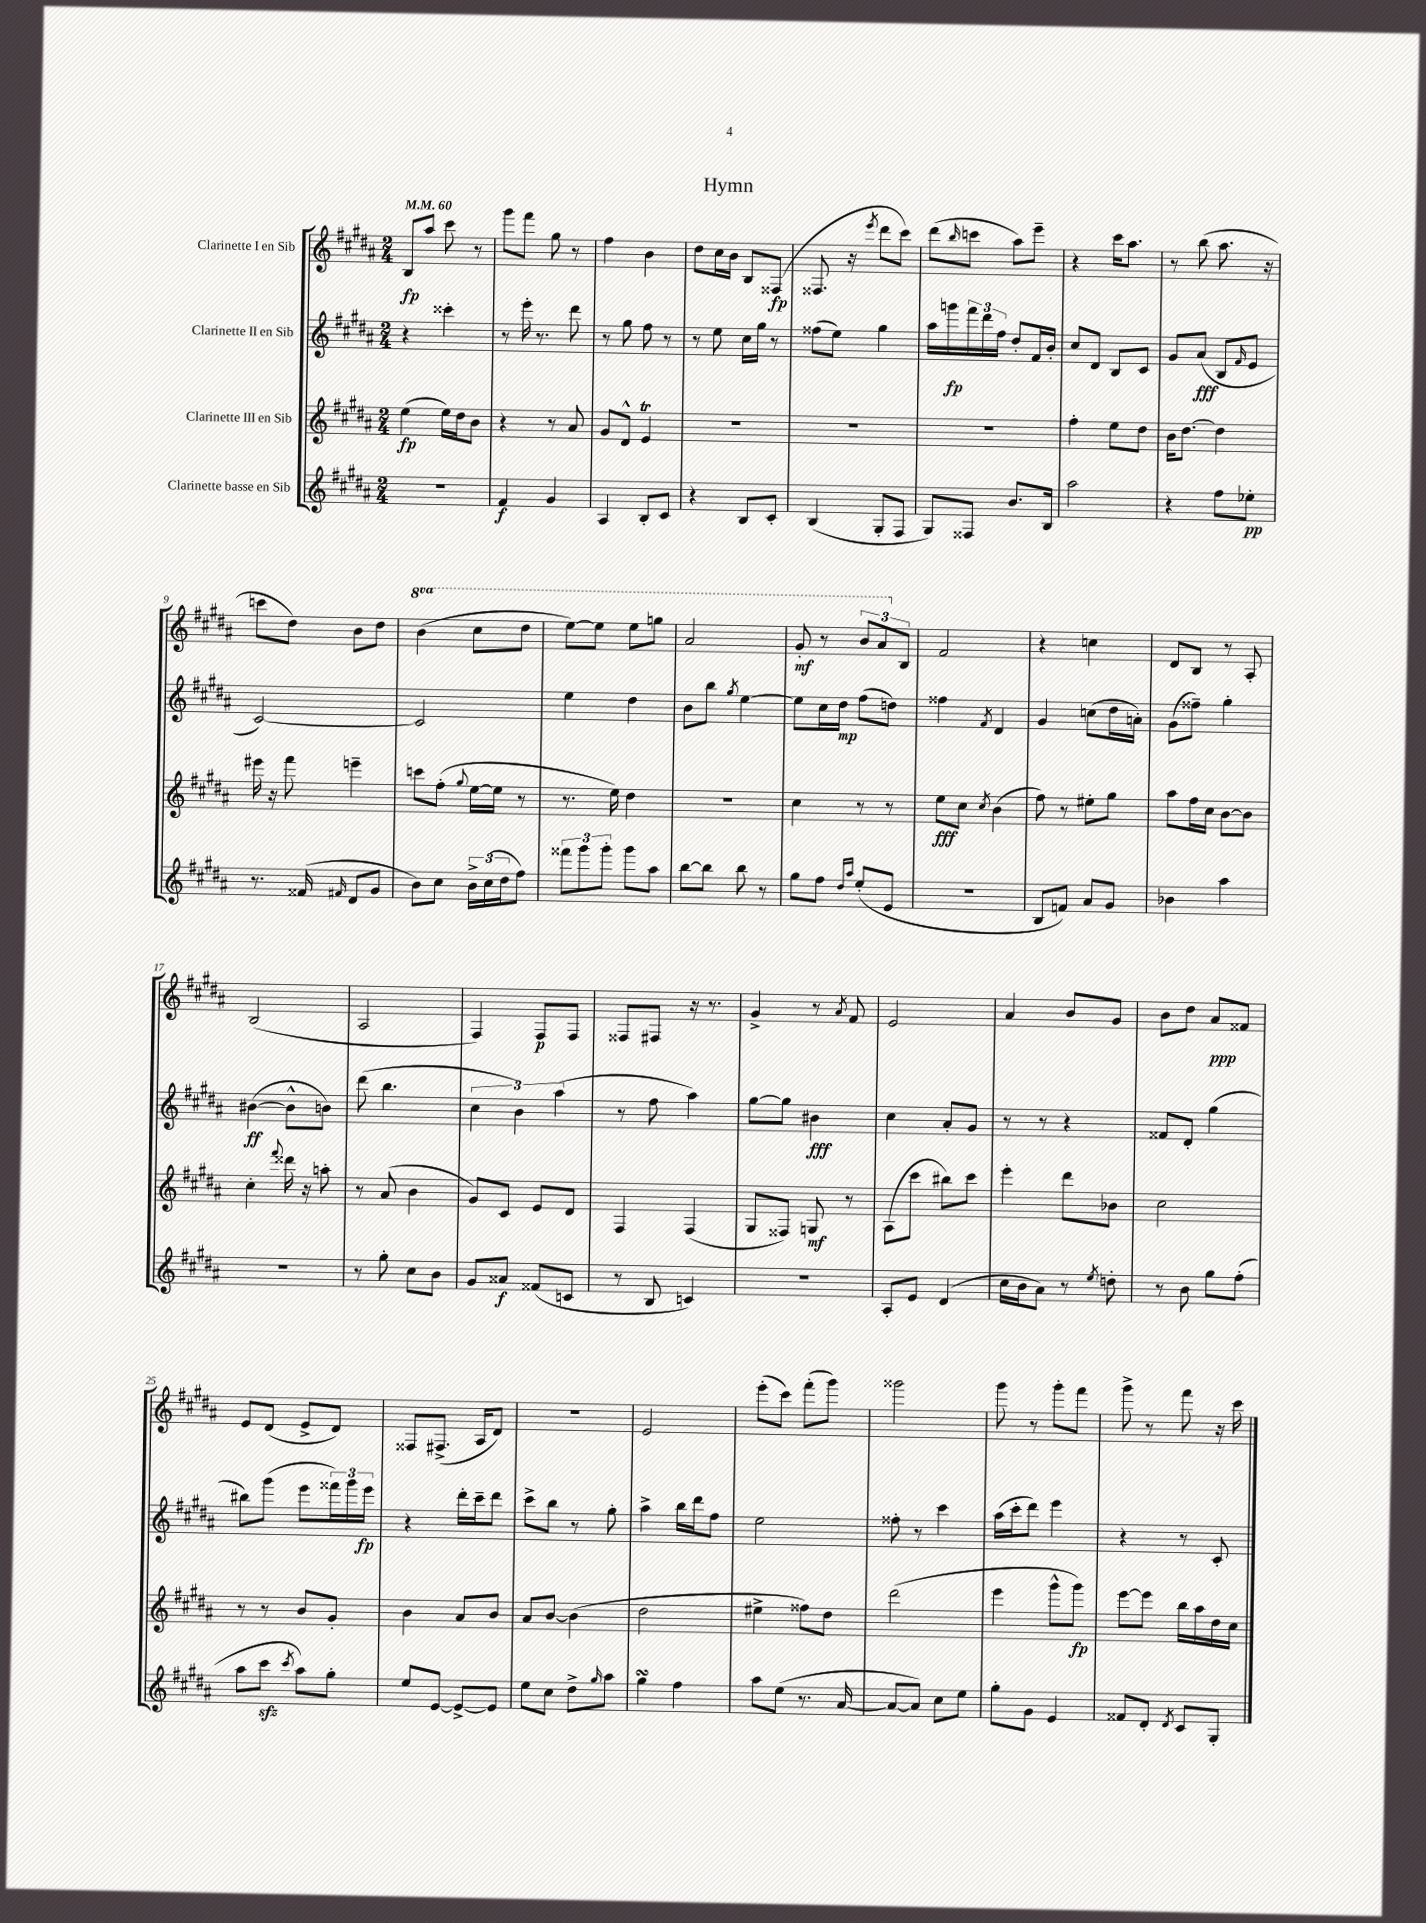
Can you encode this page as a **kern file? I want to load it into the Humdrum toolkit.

**kern	**dynam	**kern	**dynam	**kern	**dynam	**kern	**dynam
*part4	*part4	*part3	*part3	*part2	*part2	*part1	*part1
*staff4	*staff4	*staff3	*staff3	*staff2	*staff2	*staff1	*staff1
*I"Clarinette basse en Sib	*	*I"Clarinette III en Sib	*	*I"Clarinette II en Sib	*	*I"Clarinette I en Sib	*
*clefG2	*	*clefG2	*	*clefG2	*	*clefG2	*
*k[f#c#g#d#a#]	*	*k[f#c#g#d#a#]	*	*k[f#c#g#d#a#]	*	*k[f#c#g#d#a#]	*
*M2/4	*	*M2/4	*	*M2/4	*	*M2/4	*
*MM60	*	*MM60	*	*MM60	*	*MM60	*
=1	=1	=1	=1	=1	=1	=1	=1
2r	.	(4ee\	fp	4r	.	8B/L	fp
.	.	.	.	.	.	8aa#/J	.
.	.	16ee\LL)	.	4ccc##X'\	.	8ccc#\	.
.	.	16dd#\J	.	.	.	.	.
.	.	8b\J	.	.	.	8r	.
=2	=2	=2	=2	=2	=2	=2	=2
4f#/	f	4r	.	8r	.	8ggg#\L	.
.	.	.	.	16eee'\	.	8fff#\J	.
.	.	.	.	8.r	.	.	.
4g#/	.	8r	.	.	.	8gg#\	.
.	.	8a#/	.	8ddd#\	.	8r	.
=3	=3	=3	=3	=3	=3	=3	=3
4A#/	.	8g#/L	.	8r	.	4ff#\	.
.	.	8d#^^/J	.	8gg#\	.	.	.
8B'/L	.	4eT/	.	8ff#\	.	4b\	.
8c#/J	.	.	.	8r	.	.	.
=4	=4	=4	=4	=4	=4	=4	=4
4r	.	2r	.	8r	.	8dd#\L	.
.	.	.	.	8ee\	.	16cc#\L	.
.	.	.	.	.	.	16b\JJ	.
8B/L	.	.	.	16cc#\LL	.	8B/L	.
.	.	.	.	16gg#\JJ	.	.	.
8c#'/J	.	.	.	8r	.	(8F##X/J	fp
=5	=5	=5	=5	=5	=5	=5	=5
(4B/	.	2r	.	(8ff##X\L	.	8.F##X/	.
.	.	.	.	8ee\J)	.	.	.
.	.	.	.	.	.	16r	.
.	.	.	.	.	.	8qeee/	.
8G#'/L	.	.	.	4gg#\	.	8ddd#\L	.
8F#/J	.	.	.	.	.	8ccc#\J)	.
=6	=6	=6	=6	=6	=6	=6	=6
8G#/L)	.	2r	.	16aa#\LL	.	(8ddd#\L	.
.	.	.	.	16gggn\	fp	.	.
.	.	.	.	.	.	16qqbb/	.
8F##X/J	.	.	.	24fff#\	.	8cccn\J	.
.	.	.	.	24ddd#\	.	.	.
.	.	.	.	24ff#\JJ	.	.	.
8.b/L	.	.	.	8dd#'/L	.	8aa#\L)	.
.	.	.	.	16f#/L	.	8eee~\J	.
16B/Jk	.	.	.	16b'/JJ	.	.	.
=7	=7	=7	=7	=7	=7	=7	=7
2aa#\	.	4ff#'\	.	8cc#/L	.	4r	.
.	.	.	.	8d#/J	.	.	.
.	.	8ee\L	.	8B/L	.	16ccc#\KL	.
.	.	.	.	.	.	8.aa#\J	.
.	.	8dd#\J	.	8c#/J	.	.	.
=8	=8	=8	=8	=8	=8	=8	=8
4r	.	16b\KL	.	8g#/L	.	8r	.
.	.	[8.dd#\J	.	.	.	.	.
.	.	.	.	(8a#/J	fff	(8bb\	.
8ff#\L	.	4dd#\]	.	8B/L	.	8.aa#\	.
.	.	.	.	16qqf#/	.	.	.
8ee-X'\J	pp	.	.	8e/J	.	.	.
.	.	.	.	.	.	16r	.
!!LO:LB:g=z
=9	=9	=9	=9	=9	=9	=9	=9
8.r	.	16eee#X\	.	[2c#/)	.	8cccn\L	.
.	.	16r	.	.	.	.	.
.	.	8fff#\	.	.	.	8dd#\J)	.
(16f##X/	.	.	.	.	.	.	.
16qqf#X/	.	.	.	.	.	.	.
8d#/L	.	4eeen~\	.	.	.	8b\L	.
8g#/J	.	.	.	.	.	8dd#\J	.
=10	=10	=10	=10	=10	=10	=10	=10
*	*	*	*	*	*	*8va	*
8b\L)	.	8cccn\L	.	2c#/]	.	(4bb\	.
8cc#\J	.	(8ff#'\J	.	.	.	.	.
.	.	8qqgg#/	.	.	.	.	.
24b^\LL	.	[16ee\LL	.	.	.	8ccc#\L	.
(24cc#\	.	.	.	.	.	.	.
.	.	16ee\JJ]	.	.	.	.	.
24dd#\J	.	.	.	.	.	.	.
8ff#\J)	.	8r	.	.	.	8ddd#\J	.
=11	=11	=11	=11	=11	=11	=11	=11
12fff##X\L	.	8.r	.	4ee\	.	[8eee\L)	.
12ggg#\	.	.	.	.	.	.	.
.	.	.	.	.	.	8eee\J]	.
12ggg#'\J	.	.	.	.	.	.	.
.	.	16ee\)	.	.	.	.	.
8ggg#\L	.	4dd#\	.	4dd#\	.	8eee\L	.
8aa#\J	.	.	.	.	.	8gggn\J	.
=12	=12	=12	=12	=12	=12	=12	=12
[8bb\L	.	2r	.	8b\L	.	2aa#/	.
8bb\J]	.	.	.	8bb\J	.	.	.
.	.	.	.	8qgg#/	.	.	.
8bb\	.	.	.	[4ee\	.	.	.
8r	.	.	.	.	.	.	.
=13	=13	=13	=13	=13	=13	=13	=13
8gg#\L	.	4cc#\	.	8ee\L]	.	8gg#'/	mf
8ff#\J	.	.	.	16cc#\L	.	8r	.
.	.	.	.	16dd#\JJ	mp	.	.
16qqdd#/LL	.	.	.	.	.	.	.
16qqaa#/JJ	.	.	.	.	.	.	.
(8ee'/L	.	8r	.	(8ff#\L	.	12bb/L	.
.	.	.	.	.	.	12aa#/	.
8e/J	.	8r	.	8ddn\J)	.	.	.
*	*	*	*	*	*	*X8va	*
.	.	.	.	.	.	12B/J	.
=14	=14	=14	=14	=14	=14	=14	=14
2r	.	8ee\L	fff	4ff##X\	.	2f#/	.
.	.	8cc#\J	.	.	.	.	.
.	.	8qcc#/	.	8qf#/	.	.	.
.	.	(4b\	.	4d#/	.	.	.
=15	=15	=15	=15	=15	=15	=15	=15
8B/L	.	8ff#\)	.	4g#/	.	4r	.
8fn/J)	.	8r	.	.	.	.	.
8a#/L	.	8ee#X'\L	.	(8ccn\L	.	4ccn\	.
8g#/J	.	8gg#\J	.	16dd#\L	.	.	.
.	.	.	.	16an'\JJ)	.	.	.
=16	=16	=16	=16	=16	=16	=16	=16
4b-X\	.	8aa#\L	.	(8g#\L	.	8d#/L	.
.	.	16ff#\L	.	8ff##X~\J)	.	8B/J	.
.	.	16cc#\JJ	.	.	.	.	.
4aa#\	.	[8b\L	.	4gg#'\	.	8r	.
.	.	8b\J]	.	.	.	8A#'/	.
!!LO:LB:g=z
=17	=17	=17	=17	=17	=17	=17	=17
2r	.	4cc#'\	.	([4b#X\	ff	(2B/	.
.	.	8qqfff#/	.	.	.	.	.
.	.	16ddd##X\	.	8b#^^\L]	.	.	.
.	.	16r	.	.	.	.	.
.	.	8aan'\	.	8bn\J)	.	.	.
=18	=18	=18	=18	=18	=18	=18	=18
8r	.	8r	.	(8ddd#\	.	2A#/	.
8gg#'\	.	(8a#/	.	4.bb\	.	.	.
8cc#\L	.	4b\	.	.	.	.	.
8b\J	.	.	.	.	.	.	.
=19	=19	=19	=19	=19	=19	=19	=19
8g#/L	.	8g#/L)	.	6cc#\	.	4F#/)	.
8a##X/J	f	8c#/J	.	.	.	.	.
.	.	.	.	6b\)	.	.	.
(8f##X/L	.	8e/L	.	.	.	8F#/L	p
.	.	.	.	(6aa#\	.	.	.
8cn/J	.	8d#/J	.	.	.	8F#/J	.
=20	=20	=20	=20	=20	=20	=20	=20
8r	.	4F#/	.	8r	.	8F##X/L	.
8B/	.	.	.	8ff#\	.	8F#X/J	.
4cn/)	.	(4F#/	.	4aa#\)	.	16r	.
.	.	.	.	.	.	8.r	.
=21	=21	=21	=21	=21	=21	=21	=21
2r	.	8G#/L	.	[8gg#\L	.	4g#^/	.
.	.	8F##X/J)	.	8gg#\J]	.	.	.
.	.	8Gn/	mf	4b#X\	fff	8r	.
.	.	.	.	.	.	8qa#/	.
.	.	8r	.	.	.	8f#/	.
=22	=22	=22	=22	=22	=22	=22	=22
8A#'/L	.	(8A#\L	.	4cc#\	.	2e/	.
8e/J	.	8ccc#\J	.	.	.	.	.
(4d#/	.	8bb#X\L)	.	8a#'/L	.	.	.
.	.	8ccc#\J	.	8g#/J	.	.	.
=23	=23	=23	=23	=23	=23	=23	=23
16cc#\LL	.	4eee'\	.	8r	.	4a#/	.
16b\J	.	.	.	.	.	.	.
8a#\J)	.	.	.	8r	.	.	.
8r	.	8ddd#\L	.	4r	.	8b/L	.
8qee/	.	.	.	.	.	.	.
8ddn'\	.	8b-X\J	.	.	.	8g#/J	.
=24	=24	=24	=24	=24	=24	=24	=24
8r	.	2cc#\	.	8f##X/L	.	8b\L	.
8b\	.	.	.	8d#'/J	.	8dd#\J	.
8gg#\L	.	.	.	(4gg#\	.	8a#/L	ppp
(8ff#'\J	.	.	.	.	.	8f##X/J	.
!!LO:LB:g=z
=25	=25	=25	=25	=25	=25	=25	=25
8aa#\L	.	8r	.	8bb#X\L)	.	8e/L	.
8ccc#zz\J	.	8r	.	(8ggg#\J	.	(8d#/J	.
8qccc#/	.	.	.	.	.	.	.
8aa#\L)	.	8b/L	.	8eee\L	.	8e^/L	.
8gg#'\J	.	8g#'/J	.	24fff##X\L)	.	8d#/J)	.
.	.	.	.	24ggg#\	.	.	.
.	.	.	.	24eee\JJ	fp	.	.
=26	=26	=26	=26	=26	=26	=26	=26
8ee/L	.	4b\	.	4r	.	8F##X/L	.
[8e/J	.	.	.	.	.	(8.F#X^/J	.
8e^/L_	.	8a#/L	.	16ddd#'\LL	.	.	.
.	.	.	.	16ccc#~\J	.	16A#/KL	.
8e/J]	.	8b/J	.	8ddd#\J	.	8d#/J)	.
=27	=27	=27	=27	=27	=27	=27	=27
8ee\L	.	8a#/L	.	8ccc#^\L	.	2r	.
8cc#\J	.	[8b/J	.	8bb\J	.	.	.
8dd#^\L	.	(4b\]	.	8r	.	.	.
16qqgg#/	.	.	.	.	.	.	.
8aa#\J	.	.	.	8gg#'\	.	.	.
=28	=28	=28	=28	=28	=28	=28	=28
4gg#sSSS\	.	2dd#\	.	4aa#^\	.	2e/	.
4ff#\	.	.	.	16bb\LL	.	.	.
.	.	.	.	16ddd#\J	.	.	.
.	.	.	.	8ff#\J	.	.	.
=29	=29	=29	=29	=29	=29	=29	=29
8aa#\L	.	4ee#X^\	.	2ee\	.	(8eee'\L	.
(8ee\J	.	.	.	.	.	8ccc#\J)	.
8.r	.	8ff##X\L)	.	.	.	(8fff#'\L	.
.	.	8dd#\J	.	.	.	8ggg#\J)	.
[16a#/	.	.	.	.	.	.	.
=30	=30	=30	=30	=30	=30	=30	=30
8a#/L_	.	(2ddd#\	.	8ff##X'\	.	2ggg##X\	.
8a#/J])	.	.	.	8r	.	.	.
8cc#\L	.	.	.	4ccc#\	.	.	.
8ee\J	.	.	.	.	.	.	.
=31	=31	=31	=31	=31	=31	=31	=31
8gg#'\L	.	4eee\	.	(16aa#\LL	.	8ggg#\	.
.	.	.	.	16ccc#'\J	.	.	.
8g#\J	.	.	.	8ddd#\J)	.	8r	.
4e/	.	8ggg#^^\L	.	4eee\	.	8ggg#'\L	.
.	.	8ggg#\J)	fp	.	.	8fff#\J	.
=32	=32	=32	=32	=32	=32	=32	=32
8f##X/L	.	[8eee\L	.	4r	.	8ggg#^\	.
8d#'/J	.	8eee\J]	.	.	.	8r	.
8qd#/	.	.	.	.	.	.	.
8c#/L	.	16bb\LL	.	8r	.	8fff#\	.
.	.	16aa#\	.	.	.	.	.
8G#'/J	.	16dd#\	.	8c#'/	.	16r	.
.	.	16cc#\JJ	.	.	.	16ccc#\	.
==	==	==	==	==	==	==	==
*-	*-	*-	*-	*-	*-	*-	*-
